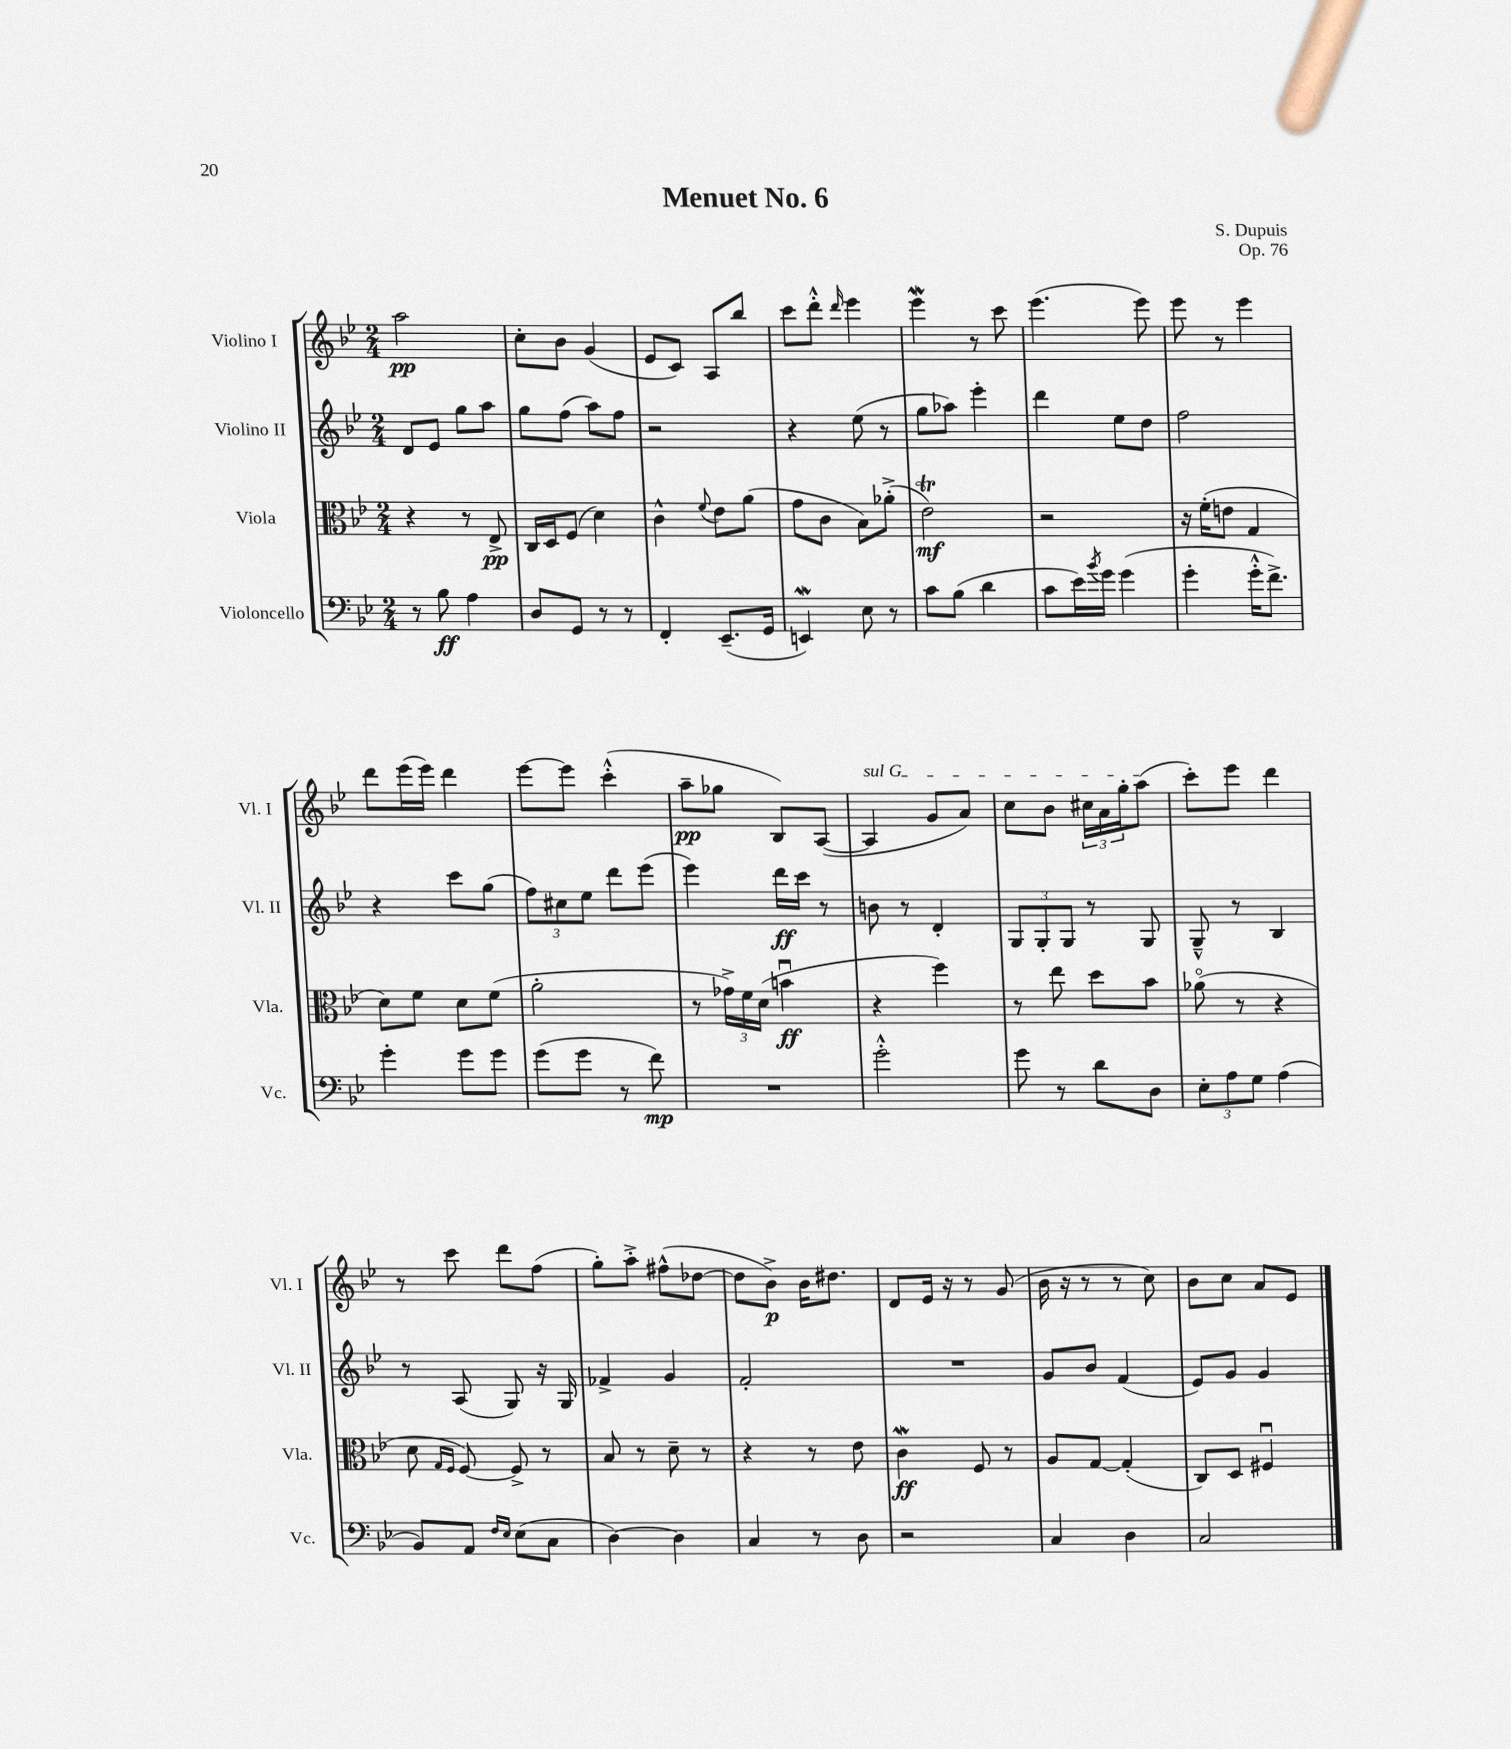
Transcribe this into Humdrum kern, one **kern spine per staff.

**kern	**kern	**kern	**kern
*staff4	*staff3	*staff2	*staff1
*clefF4	*clefC3	*clefG2	*clefG2
*k[b-e-]	*k[b-e-]	*k[b-e-]	*k[b-e-]
*M2/4	*M2/4	*M2/4	*M2/4
8r	4r	8d	2aa
8B-	.	8e-	.
4A	8r	8gg	.
.	8E-^	8aa	.
=	=	=	=
8D	16C	8gg	8cc'
.	16D	.	.
8GG	(8F	(8ff	8b-
8r	4d)	8aa)	(4g
8r	.	8ff	.
=	=	=	=
4FF'	4c^^	2r	8e-
.	.	.	8c)
.	8qqf	.	.
(8.EE-~	8e-	.	8A
.	(8a	.	8bb-
16GG	.	.	.
=	=	=	=
4EE)	8g	4r	8ccc
.	8c	.	8ddd'^^
.	.	.	16qqddd
8E-	8B-)	(8ee-	4eee-
8r	(8a-'^	8r	.
=	=	=	=
8c	2e-)	8gg	4eee-
(8B-	.	8aa-)	.
4d	.	4eee-'	8r
.	.	.	8ccc
=	=	=	=
8c	2r	4ddd	(4.eee-
16e-)	.	.	.
8qb-	.	.	.
16g	.	.	.
(4g	.	8ee-	.
.	.	8dd	8eee-)
=	=	=	=
4g'	16r	2ff	8eee-
.	(16f'	.	.
.	8e	.	8r
16g'^^	4G	.	4eee-
8.f^)	.	.	.
=	=	=	=
4g'	8d)	4r	8ddd
.	8f	.	(16eee-
.	.	.	16eee-)
8g	8d	8ccc	4ddd
8g	(8f	(8gg	.
=	=	=	=
(8g	2a'	12ff)	[8eee-
.	.	12cc#	.
8g	.	.	8eee-]
.	.	12ee-	.
8r	.	8ddd	(4ccc'^^
8f)	.	(8eee-	.
=	=	=	=
2r	8r	4eee-)	8aa~
.	24g-^)	.	8gg-
.	24f	.	.
.	(24d	.	.
.	4bu	16ddd	8B-)
.	.	16ccc	.
.	.	8r	([8A
=	=	=	=
2g'^^	4r	8b	4A]
.	.	8r	.
.	4ff)	4d'	8g
.	.	.	8a)
=	=	=	=
8g	8r	12G	8cc
.	.	12G'	.
8r	8ee-	.	8b-
.	.	12G	.
8d	8dd	8r	24cc#
.	.	.	24a
.	.	.	24gg'
8D	8b-	8G	(8aa
=	=	=	=
12E-'	(8a-o	8G~^^	8ccc')
12A	.	.	.
.	8r	8r	8eee-
12G	.	.	.
(4A	4r	4B-	4ddd
=	=	=	=
8BB-)	8d	8r	8r
.	16qqG	.	.
.	16qqF	.	.
8AA	[8F)	(8A	8ccc
16qqF	.	.	.
16qqE-	.	.	.
(8E-	8F^]	8G)	8ddd
8C	8r	16r	(8ff
.	.	16G	.
=	=	=	=
[4D)	8B-	4f-^	8gg')
.	8r	.	8aa'^
4D]	8d~	4g	(8ff#^^
.	8r	.	[8dd-
=	=	=	=
4C	4r	2f'	8dd-]
.	.	.	8b-^)
8r	8r	.	16b-
.	.	.	8.dd#
8D	8e-	.	.
=	=	=	=
2r	4c	2r	8d
.	.	.	16e-
.	.	.	16r
.	8F	.	8r
.	8r	.	(8g
=	=	=	=
4C	8A	8g	16b-
.	.	.	16r
.	[8G	8b-	8r
4D	(4G']	(4f	8r
.	.	.	8cc)
=	=	=	=
2C	8C)	8e-)	8b-
.	8D	8g	8cc
.	4F#u	4g	8a
.	.	.	8e-
==	==	==	==
*-	*-	*-	*-
